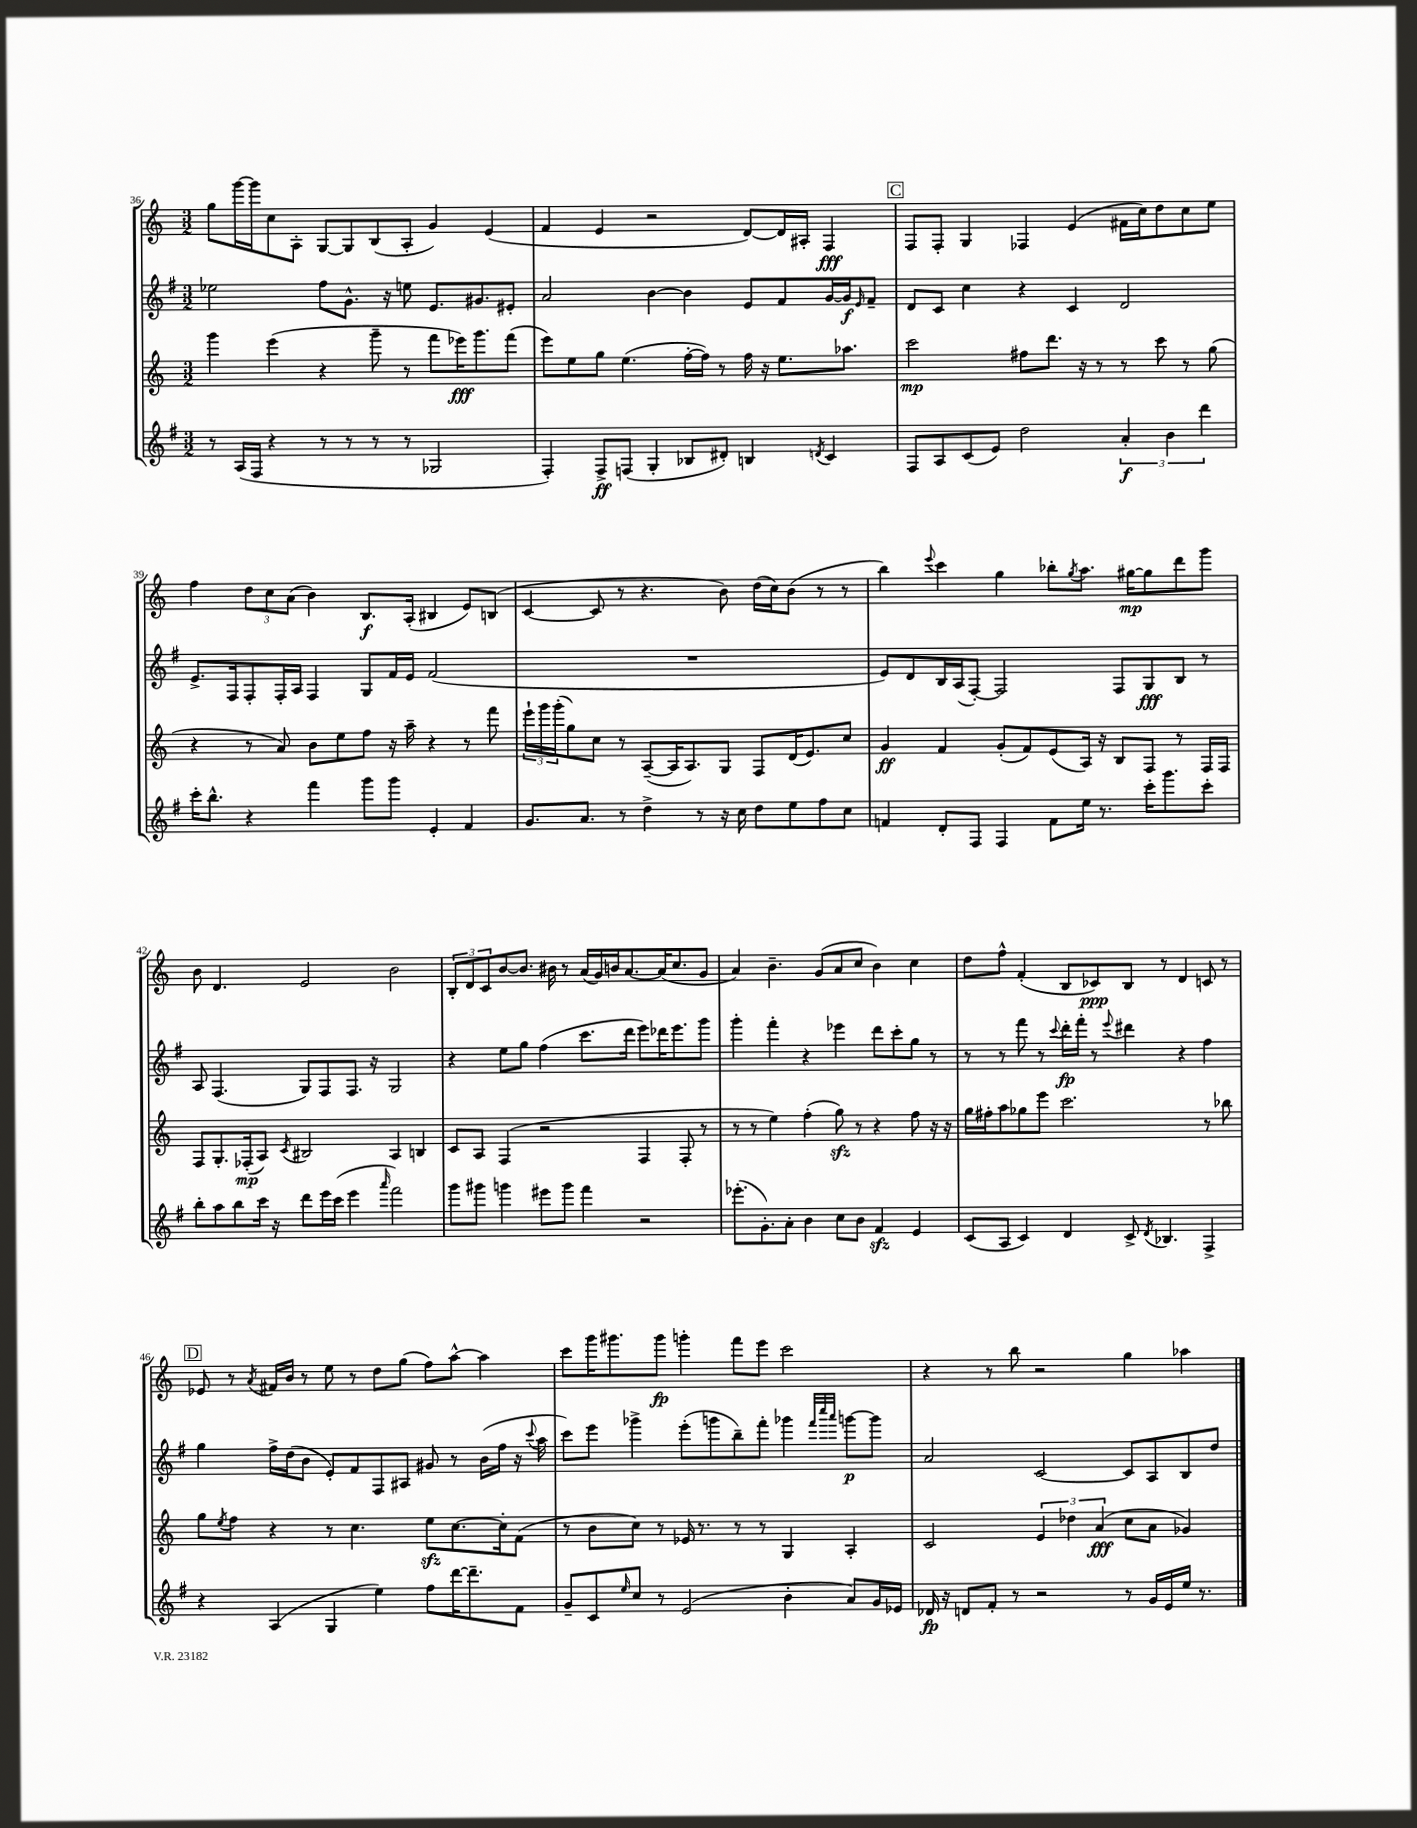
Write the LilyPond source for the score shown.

<<
\new StaffGroup <<
\new Staff = "s0" {
    \clef treble \key c \major \numericTimeSignature \time 3/2
    g''8 g'''16~ g'''16 c''8 a8-. g8~ g8 b8( a8-. g'4) e'4( |
    f'4 e'4 r2 d'8~) d'16 ais16-. f4\fff |
    \mark \markup { \box "C" } f8 f8-. g4 fes4 e'4( fis'16 c''16) d''8 c''8 e''8 |
    f''4 \tuplet 3/2 { d''8 c''8 a'8( } b'4) b8.\f a16-.( bis4 e'8) b8( |
    c'4~ c'8 r8 r4. b'8) d''16( c''16) b'8( r8 r8 |
    b''4) \appoggiatura { e'''8 } c'''4 g''4 bes''8-. \acciaccatura { g''8 } a''8. gis''16~\mp gis''8 d'''8 g'''8 |
    b'8 d'4. e'2 b'2 |
    \tuplet 3/2 { b8-. d'8 c'8 } b'8~ b'8. bis'16 r8 a'16( g'16) b'16 a'8.~ a'16( c''8. g'8 |
    a'4) b'4.-- g'8( a'8 c''8 b'4) c''4 |
    d''8 f''8-^ f'4-.( b8 ces'8\ppp) b8 r8 d'4 c'8 r8 |
    \mark \markup { \box "D" } ees'8 r8 \acciaccatura { a'8 } fis'16 b'16 r8 e''8 r8 d''8 g''8( f''8) a''8~-^ a''4 |
    c'''8 g'''16 gis'''8. gis'''8\fp g'''4-. f'''8 e'''8 c'''2 |
    r4 r8 b''8 r2 g''4 aes''4 \bar "|." |
}
\new Staff = "s1" {
    \clef treble \key g \major \numericTimeSignature \time 3/2
    ees''2 fis''8 g'8.-^ r16 e''8 e'8. gis'8. eis'8-. |
    a'2 b'4~ b'4 e'8 fis'8 g'16~ g'16\f \grace { e'16 } fis'8-- |
    \mark \markup { \box "C" } d'8 c'8 c''4 r4 c'4 d'2 |
    e'8.-> fis16 fis8-. fis16-. a16 fis4 g8 fis'16 e'16 fis'2( |
    R1. |
    e'8) d'8 b16 a16( fis8~-.) fis2 fis8 g8\fff b8 r8 |
    a8 fis4.( g8) fis8 fis8. r16 g2 |
    r4 e''8 g''8 fis''4( c'''8. d'''16 e'''8) des'''16 e'''8. g'''8 |
    g'''4-. fis'''4-. r4 ees'''4 d'''8 c'''8-. g''8 r8 |
    r8 r8 fis'''8 r8 \appoggiatura { c'''8 } d'''16-.\fp fis'''16-. r8 \appoggiatura { e'''8 } dis'''4 r4 fis''4 |
    \mark \markup { \box "D" } g''4 fis''16-> d''16( b'8 e'8-.) fis'8 fis8 ais8 gis'8 r8 b'16( fis''16 r16 \appoggiatura { c'''8 } a''16 |
    c'''8) e'''8 ges'''4-> e'''8-.( g'''8 b''8--) fis'''8-. ges'''4 \grace { fis'''32 c''''32 a'''32 } g'''8~\p g'''8 |
    a'2 c'2~ c'8 a8 b8 d''8 \bar "|." |
}
\new Staff = "s2" {
    \clef treble \key c \major \numericTimeSignature \time 3/2
    g'''4 e'''4( r4 g'''8-- r8 f'''8 ees'''16\fff) g'''8. f'''8( |
    e'''8) e''8 g''8 e''4.( f''16~-. f''16) r8 f''16 r16 e''8. aes''8. |
    \mark \markup { \box "C" } c'''2\mp fis''8 d'''8. r16 r8 r8 c'''8 r8 g''8( |
    r4 r8 a'8) b'8 e''8 f''8 r16 a''16-- r4 r8 f'''8 |
    \tuplet 3/2 { e'''16-! g'''16 g'''16-.( } g''8) c''8 r8 a8~--( a16 a8.) g8 f8 d'16( e'8.) c''8 |
    g'4\ff f'4 g'8-.( f'8) e'8( a16) r16 b8 f8 r8 f16 f16 |
    f8 g8.-. fes16-.\mp( a8) \acciaccatura { c'8 } bis2 a4 b4 |
    c'8 a8 f4( r2 f4 f8-. r8 |
    r8 r8 e''4) f''4-.( g''8\sfz) r8 r4 f''8 r16 r16 |
    g''16 fis''16-. a''8 ges''8 e'''8 c'''2. r8 bes''8 |
    \mark \markup { \box "D" } g''8 \acciaccatura { e''8 } f''8 r4 r8 c''4. e''8\sfz c''8.~ c''16-. f'8( |
    r8 b'8 c''8) r8 ees'16 r8. r8 r8 g4 a4-. |
    c'2 \tuplet 3/2 { e'4 des''4 a'4\fff( } c''8 a'8 ges'4) \bar "|." |
}
\new Staff = "s3" {
    \clef treble \key g \major \numericTimeSignature \time 3/2
    r8 a16( fis16 r4 r8 r8 r8 r8 ges2 |
    fis4-.) fis8->\ff f8( g4-. bes8 dis'8-.) b4 \acciaccatura { d'8 } c'4 |
    \mark \markup { \box "C" } fis8 a8 c'8( e'8) d''2 \tuplet 3/2 { a'4-.\f b'4 d'''4 } |
    c'''16-. b''8.-^ r4 fis'''4 g'''8 g'''8 e'4-. fis'4 |
    g'8. a'8. r8 d''4-> r8 r16 c''16 d''8 e''8 fis''8 c''8 |
    f'4 d'8-. fis8 fis4 f'8 e''16 r8. c'''16-. g'''8. c'''8-. |
    b''8-. a''8 b''8 c'''16 r16 d'''8 e'''16 c'''16( e'''4 \grace { a'''16 } fis'''2) |
    g'''8 gis'''8 g'''4 eis'''8 g'''8 fis'''4 r2 |
    ees'''8.-.( g'8.-.) a'8-. b'4 c''8 b'8 fis'4\sfz e'4 |
    c'8( a8 c'4) d'4 c'8-> \acciaccatura { d'8 } bes4. fis4-> |
    \mark \markup { \box "D" } r4 a4( g4 e''4) fis''8 d'''16~ d'''8.-- fis'8 |
    g'8-- c'8 \grace { e''16 } c''8 r8 e'2( b'4-. a'8) g'16 ees'16 |
    des'16\fp r16 d'8 fis'8-. r8 r2 r8 g'16 e'16 e''16 r8. \bar "|." |
}
>>
>>
\layout { \context { \Score currentBarNumber = #36 } }
